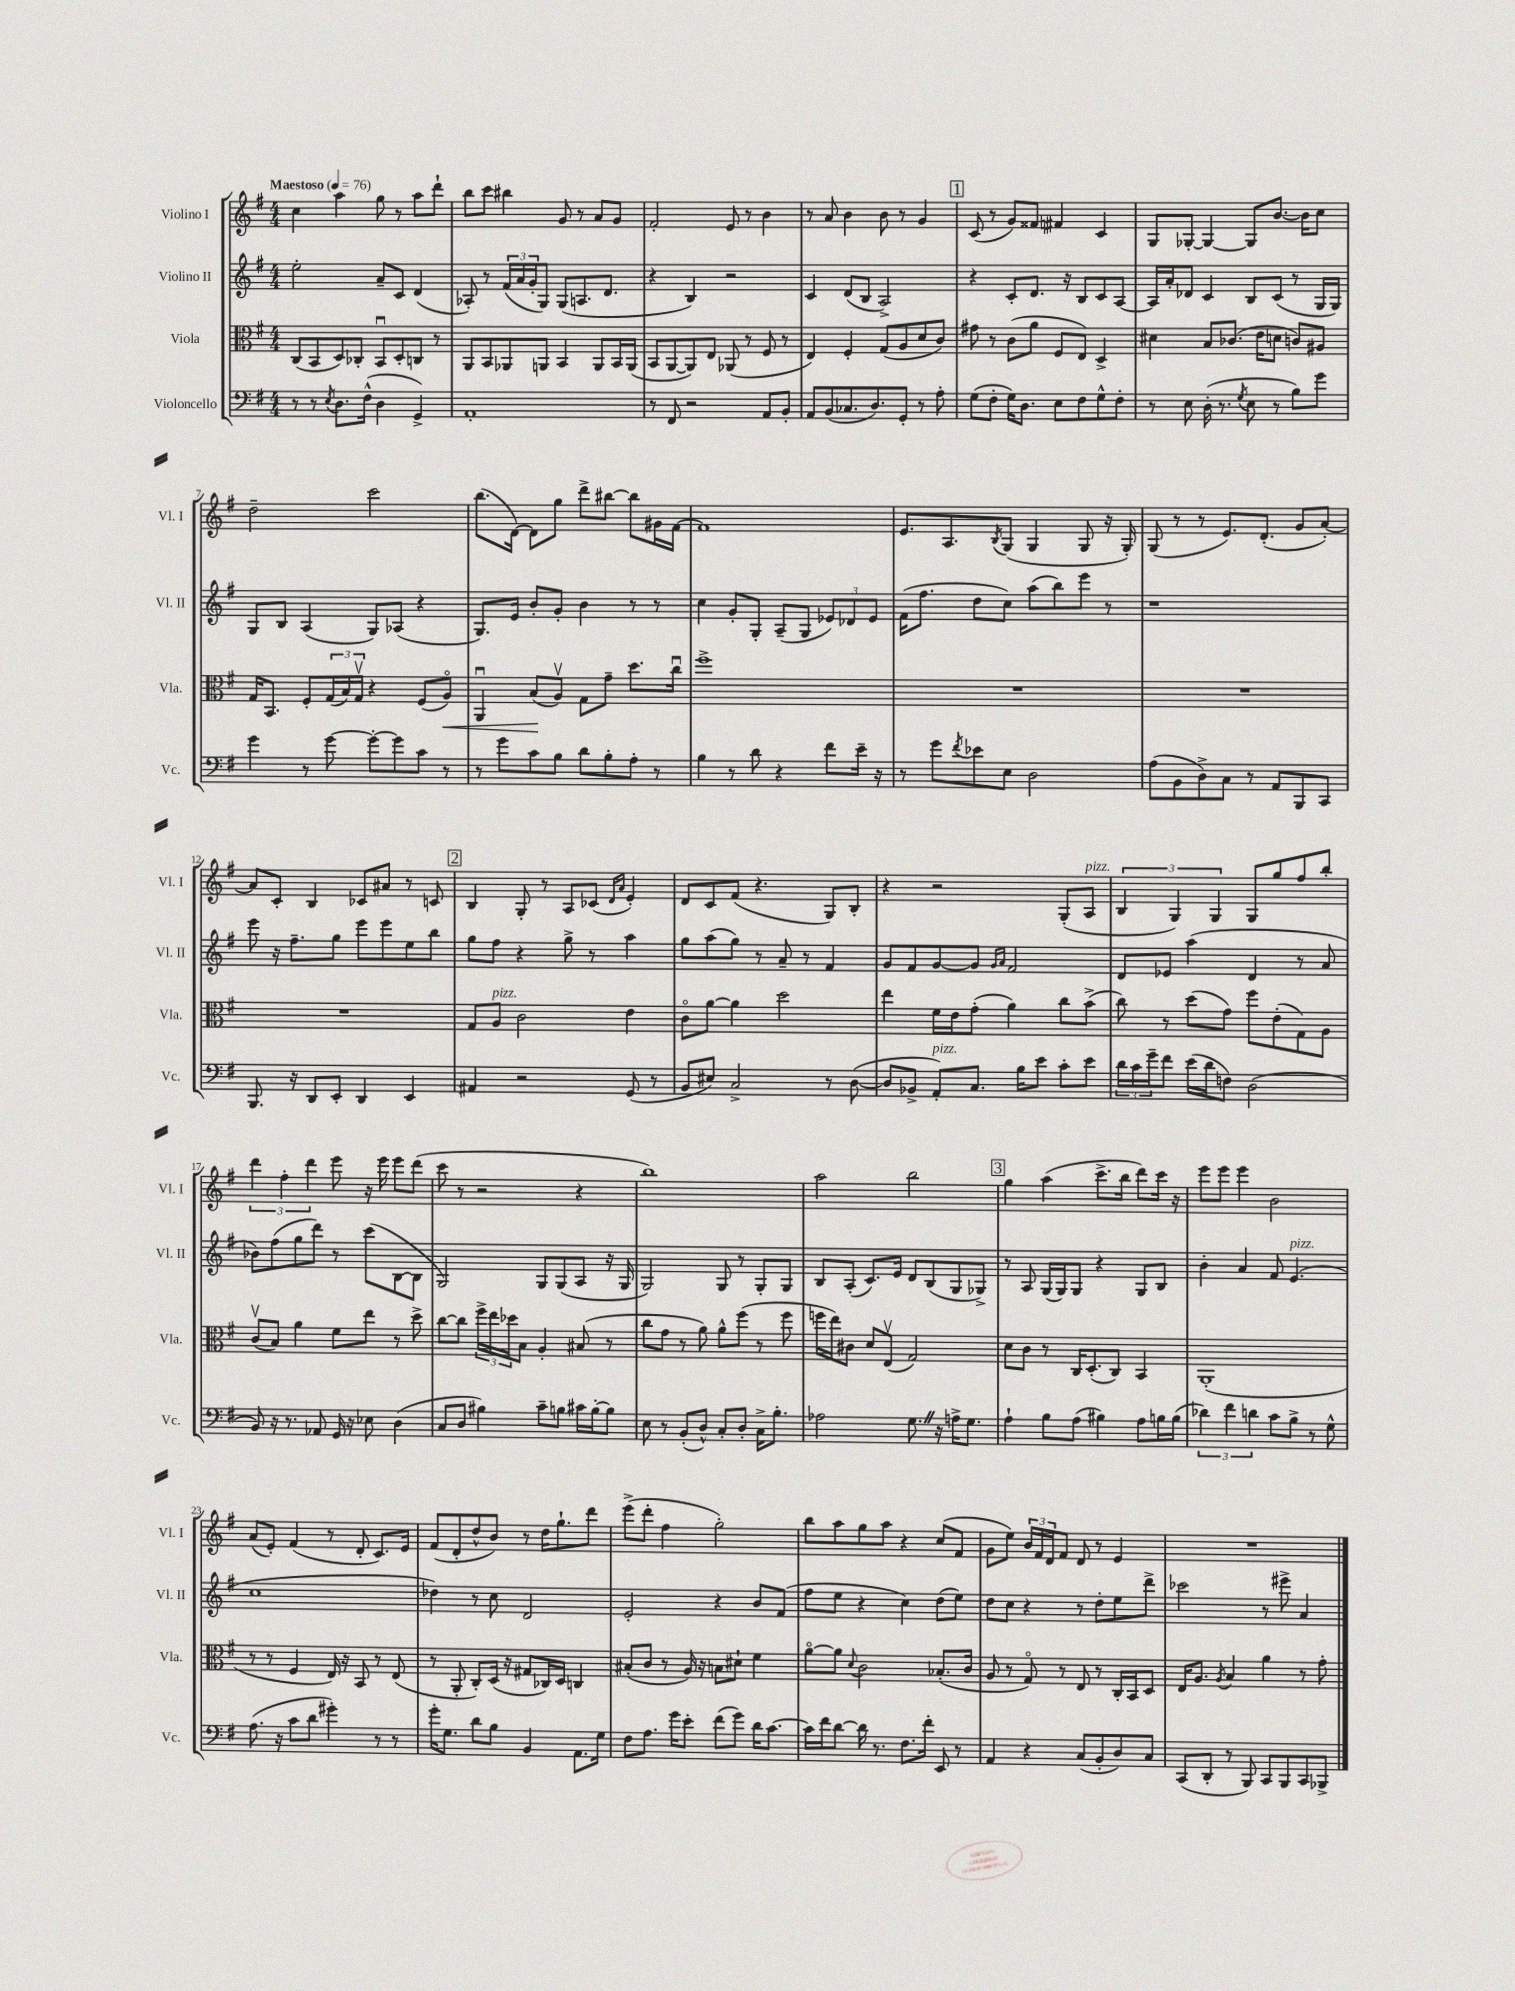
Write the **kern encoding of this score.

**kern	**kern	**dynam	**kern	**kern
*part4	*part3	*part3	*part2	*part1
*staff4	*staff3	*staff3	*staff2	*staff1
*I"Violoncello	*I"Viola	*	*I"Violino II	*I"Violino I
*I'Vc.	*I'Vla.	*	*I'Vl. II	*I'Vl. I
*clefF4	*clefC3	*	*clefG2	*clefG2
*k[f#]	*k[f#]	*	*k[f#]	*k[f#]
*M4/4	*M4/4	*	*M4/4	*M4/4
*MM76	*MM76	*	*MM76	*MM76
=1	=1	=1	=1	=1
!	!	!	!	!LO:TX:a:B:t=Maestoso
8r	(8C/L	.	2ee'\	4cc\
8r	8BB/	.	.	.
8qE/	.	.	.	.
8.D\L	8D/)	.	.	4aa\
.	8C-X'/J	.	.	.
(16F#^^\Jk	.	.	.	.
4D\	8BBu/L	.	8a~/L	8gg\
.	8D'/	.	8c/J	8r
4GG^/)	8Cn/J	.	(4d/	8aa\L
.	8r	.	.	8ddd`\J
=2	=2	=2	=2	=2
1AA'	8AA/L	.	8A-X'/)	8bb\L
.	8BB/	.	8r	8ccc\J
.	8AA-X/	.	(24f#/LL	4bb#X\
.	.	.	24a/	.
.	.	.	24g'/J	.
.	8AAn/J	.	8G/J)	.
.	4BB/	.	(8G/L	8g/
.	.	.	8.An/	8r
.	8AA/L	.	.	8a/L
.	.	.	8.d/J	.
.	16BB/L	.	.	8g/J
.	(16AA/JJ	.	.	.
=3	=3	=3	=3	=3
8r	8BB/L	.	4r	2f#'/
8FF#/	[8AA/	.	.	.
2r	8AA/])	.	4B/)	.
.	8E/J	.	.	.
.	(8AA-X/	.	2r	8e/
.	8r	.	.	8r
8AA/L	8F#/	.	.	4b\
8BB'/J	8r	.	.	.
=4	=4	=4	=4	=4
8AA/L	4E/)	.	4c/	8r
(8BB/	.	.	.	8a/
8.C-X/	4F#'/	.	(8d/L	4b\
.	.	.	8B/J	.
8.D/)	.	.	.	.
.	(8G/L	.	2A^/)	8b\
8GG'/J	8A/	.	.	8r
8r	8d/	.	.	4g/
8A'\	8c/J)	.	.	.
!!LO:REH:place=s1:t=1
=5	=5	=5	=5	=5
(8G\L	8g#X\	.	4r	(8c/
8F#'\J	8r	.	.	8r
16G\KL)	(8c\L	.	8c'/L	8g/L)
8.D\J	.	.	.	.
.	8a\J	.	8.d/J	8f##X/J
8E\L	8F#/L	.	.	4f#X/
.	.	.	16r	.
8F#\	8E/J)	.	8B/L	.
8G^^\	4D^/	.	8c/	4c/
8F#'\J	.	.	[8A/J	.
=6	=6	=6	=6	=6
8r	4d#X\	.	16A/LL]	8G/L
.	.	.	16a'/J	.
8E\	.	.	8d-X/J	[8G-X'/J
(16D'\	8B/L	.	4c/	4G-/_
8.r	.	.	.	.
.	(8.c-X/J	.	.	.
8qG/	.	.	.	.
8E\	.	.	8B/L	8G-/L]
.	16e\KL	.	.	.
8r	8dn\J	.	(8c/J	[8.b/J
8B\L)	8cn/L)	.	8r	.
.	.	.	.	16b\KL]
8g\J	8A#X/J	.	16G/LL	8cc\J
.	.	.	16G/JJ)	.
!!LO:LB:g=z
=7	=7	=7	=7	=7
4g\	16G/KL	.	8G/L	2dd~\
.	8.BB/J	.	.	.
.	.	.	8B/J	.
8r	8F#'/L	.	(4A/	.
[8g\	(24G/L	.	.	.
.	24B/)	.	.	.
.	24Gv/JJ	.	.	.
8g'\L_	4r	.	8G/L)	2ccc\
8g\]	.	.	(8A-X/J	.
8c\J	(8F#/L	.	4r	.
!	!	!LO:HP:b	!	!
8r	8A/J)	<	.	.
=8	=8	=8	=8	=8
8r	4AAu/	.	8.G/L)	(8.bb\L
8g\L	.	.	.	.
.	.	.	16e/Jk	[16d\Jk)
8c\	(8B/L	.	8b'/L	8d\L]
8B\J	8Av/J)	[	8g'/J	8gg\J
8d\L	8G\L	.	4b\	8ddd^\L
8B'\	8g~\J	.	.	[8bb#X\J
8A'\J	8.dd\L	.	8r	8bb#\L]
8r	.	.	8r	16g#X\L
.	16ccu\Jk	.	.	[16f#\JJ
=9	=9	=9	=9	=9
4B\	1ff#^	.	4cc\	1f#]
8r	.	.	8g'/L	.
8d\	.	.	8G'/J	.
4r	.	.	(8A~/L	.
.	.	.	8G/J	.
8f#\L	.	.	12e-X/L)	.
.	.	.	12d-X/	.
16e~\Jk	.	.	.	.
.	.	.	12e-/J	.
16r	.	.	.	.
=10	=10	=10	=10	=10
8r	1r	.	(16f#\KL	8.e/L
.	.	.	8.ff#\J	.
8g\L	.	.	.	.
.	.	.	.	8.A/
8qf#/	.	.	.	.
8e-X\	.	.	8dd\L	.
.	.	.	.	8qB/
8E\J	.	.	8cc\J)	(8G/J
2D\	.	.	(8aa\L	4G/
.	.	.	8bb\)	.
.	.	.	8eee\J	8G/
.	.	.	8r	16r
.	.	.	.	16G'/)
=11	=11	=11	=11	=11
(8A\L	1r	.	1r	(8G/
8BB\	.	.	.	8r
8D^\)	.	.	.	8r
8C\J	.	.	.	8.e/L)
8r	.	.	.	.
.	.	.	.	(8.d'/J
8AA/L	.	.	.	.
8BBB/	.	.	.	8g/L
8CC/J	.	.	.	[8a'/J)
!!LO:LB:g=z
=12	=12	=12	=12	=12
8.BBB/	1r	.	8eee\	8a/L]
.	.	.	16r	8c'/J
16r	.	.	8.ff#~\L	.
8DD/L	.	.	.	4B/
8EE'/J	.	.	8gg\J	.
4DD/	.	.	8eee\L	8c-X/L
.	.	.	8eee\	8a#X/J
4EE/	.	.	8ee\	8r
.	.	.	8bb\J	8cn/
!!LO:REH:place=s1:t=2
=13	=13	=13	=13	=13
4AA#X/	8G/L	.	8gg\L	4B/
!	!LO:TX:a:i:t=pizz.	!	!	!
.	8A/J	.	8ff#\J	.
2r	2c\	.	4r	8G'/
.	.	.	.	8r
.	.	.	8gg^\	8A/L
.	.	.	8r	(8c-X/J
.	.	.	.	16qqd/LL
.	.	.	.	16qqa/JJ
(8GG/	4e\	.	4aa\	4e'/)
8r	.	.	.	.
=14	=14	=14	=14	=14
8BB/L	8c\L	.	8gg\L	8d/L
8E#X/J)	[8a\J	.	(8aa\	8c/
2C^/	4a\]	.	8gg\J)	(8f#/J
.	.	.	8r	4.r
.	2dd\	.	8a~/	.
.	.	.	8r	.
8r	.	.	4f#/	8G/L)
([8D\	.	.	.	8B'/J
=15	=15	=15	=15	=15
8D/L]	4ee\	.	8g/L	4r
8BB-X^/J	.	.	8f#/	.
!LO:TX:a:i:t=pizz.	!	!	!	!
8AA'/L)	16f#\LL	.	[8g/	2r
.	16e\J	.	.	.
8.C/J	(8g'\J	.	8g/J]	.
.	.	.	16qqg/LL	.
.	.	.	16qqa/JJ	.
.	4a\)	.	2f#/	.
16B\KL	.	.	.	.
8e\J	.	.	.	.
8c'\L	8cc\L	.	.	(8G'/L
!	!	!	!	!LO:TX:a:i:t=pizz.
8e\J	(8b^\J	.	.	8A/J
=16	=16	=16	=16	=16
24d\LL	8cc\)	.	8d/L	6B/
24c\	.	.	.	.
24g~\J	.	.	.	.
8f#\J	8r	.	8e-X/J	.
.	.	.	.	6G/)
(16e\LL	(8dd\L	.	(4aa\	.
16d\J	.	.	.	.
.	.	.	.	6G/
8Fn\J)	8g\J)	.	.	.
(2D\	8ff#\L	.	4d/	8G/L
.	(8e'\	.	.	8gg/
.	8G\)	.	8r	8ff#/
.	8A\J	.	8a/	8bb'/J
!!LO:LB:g=z
=17	=17	=17	=17	=17
8BB/)	(8cv/L	.	8b-X\L)	6ddd\
16r	8B/J)	.	(8ff#\	.
.	.	.	.	6ff#'\
8.r	.	.	.	.
.	4a\	.	8gg\	.
.	.	.	.	6ddd\
8AA-X/	.	.	8ddd\J)	.
16GG/	8f#\L	.	8r	8eee\
16r	.	.	.	.
8E-X\	8ee\J	.	(8ccc\L	16r
.	.	.	.	16eee\
(4D\	8r	.	[8B\	8eee\L
.	8dd^\	.	8B\J]	(8ddd\J
=18	=18	=18	=18	=18
8C/L	[8cc\L	.	2G/)	8ccc\
8D/J	8cc\J]	.	.	8r
4B#X\)	24ff#^\LL	.	.	2r
.	24ee\	.	.	.
.	24dd-X\J	.	.	.
.	8B\J	.	.	.
8c~\L	4A'/	.	8G/L	.
8Bn\J	.	.	(8G/	.
16c#X\LL	(8B#X/	.	8A/J	4r
[16B'\J	.	.	.	.
8B\J]	8r	.	16r	.
.	.	.	16G/	.
=19	=19	=19	=19	=19
8E\	8cc\L	.	2G/)	1bb)
8r	8g\J	.	.	.
(8BB'/L	8r	.	.	.
8D^^/J)	8a\)	.	.	.
8C'/L	8a^^\L	.	8G/	.
8D'/J	(8ff#\J	.	8r	.
16C^\KL	8r	.	8G'/L	.
8.B'\J	.	.	.	.
.	8ff#\	.	8G/J	.
=20	=20	=20	=20	=20
2A-X\	16ffn\LL	.	8B/L	2aa\
.	16ee\J)	.	.	.
.	8c#X\J	.	(8A'/J	.
.	8d/L	.	8.c/L)	.
.	(8Ev/J	.	.	.
.	.	.	16e/Jk	.
8.GZ\	2G/)	.	8d/L	2bb\
.	.	.	(8B/	.
16r	.	.	.	.
16An^\KL	.	.	8G/	.
8.G\J	.	.	.	.
.	.	.	8G-X^/J)	.
!!LO:REH:place=s1:t=3
=21	=21	=21	=21	=21
4A`\	8d\L	.	8r	4gg\
.	8c\J	.	8A/	.
8B\L	8r	.	(16G/LL	(4aa\
.	.	.	16G/J)	.
(8A\J	16C/KL	.	8G/J	.
.	(8.D'/	.	.	.
4B#X\)	.	.	4r	8.ccc^\L
.	8C/J)	.	.	.
.	.	.	.	16bb\Jk
8A\L	4BB/	.	8G/L	8ddd\L)
16Bn\L	.	.	8B/J	16ccc\Jk
(16B\JJ	.	.	.	16r
=22	=22	=22	=22	=22
6d-X\)	(1AA'	.	4b'\	8eee\L
.	.	.	.	8eee\J
6f#\	.	.	.	.
.	.	.	4a/	4eee\
6dn\	.	.	.	.
8c\L	.	.	8f#/	2b\
!	!	!	!LO:TX:a:i:t=pizz.	!
8B^\J	.	.	(4.e/	.
8r	.	.	.	.
8G^^\	.	.	.	.
!!LO:LB:g=z
=23	=23	=23	=23	=23
(8.A\	8r	.	1cc	(8a/L
.	8r	.	.	8e'/J)
16r	.	.	.	.
8c\L	4F#/	.	.	(4f#/
8d\J	.	.	.	.
4g#X'\)	16E/)	.	.	8r
.	16r	.	.	.
.	8BB/	.	.	8d'/
8r	8r	.	.	8.c/L)
8r	(8E/	.	.	.
.	.	.	.	16e/Jk
=24	=24	=24	=24	=24
16g'\KL	8r	.	4dd-X\)	(8f#/L
8.G\J	.	.	.	.
.	8AA'/	.	.	8d'/
8d\L	8C'/L)	.	8r	8dd^^/
8B\J	(16D/Jk	.	8cc\	8b/J)
.	16r	.	.	.
4BB/	8G#X/L	.	2d/	8r
.	16C-X/L)	.	.	16dd\KL
.	16D/JJ	.	.	8.gg`\
8.AA\L	4Cn/	.	.	.
.	.	.	.	8ddd\J
16G\Jk	.	.	.	.
=25	=25	=25	=25	=25
8F#\L	(8B#X'/L	.	2e'/	(8eee^\L
8.A\J	8c/J	.	.	8ddd'\J
.	8r	.	.	4ff#\
16g\KL	.	.	.	.
8e'\J	16A/)	.	.	.
.	16r	.	.	.
(8f#\L	8Bn\L	.	4r	2gg'\)
8g\J)	8d#X`\J	.	.	.
16d\KL	4f#\	.	8b/L	.
[8.c\J	.	.	.	.
.	.	.	(8f#/J	.
=26	=26	=26	=26	=26
16c\LL]	[8a\L	.	8ff#\L	8bb\L
16f#\J	.	.	.	.
[8d\J	8a\J]	.	8ee\J	8aa\
.	8qqd/	.	.	.
16d\]	2c\	.	4r	8gg\
8.r	.	.	.	.
.	.	.	.	8aa\J
8.F#\L	.	.	4cc\)	4r
16f#'\Jk	.	.	.	.
8EE/	(8.B-X'/L	.	(8dd\L	(8cc/L
8r	.	.	8ee\J)	8f#/J
.	16c/Jk	.	.	.
=27	=27	=27	=27	=27
4AA/	8A/	.	8dd\L	8g\L
.	8r	.	8cc\J	8ee\J)
4r	8G/)	.	4r	24b/LL
.	.	.	.	24f#/
.	.	.	.	24d/J
.	8r	.	.	8f#/J
(8C/L	8E/	.	8r	8d/
8BB'/	8r	.	8dd'\L	8r
8D/)	16C'/LL	.	8ee\	4e/
.	16BB/J	.	.	.
8C/J	8D/J	.	8ddd^\J	.
=28	=28	=28	=28	=28
(8CC/L	16E/KL	.	2ccc-X\	1r
.	8.A/J	.	.	.
8DD'/J	.	.	.	.
.	8qA/	.	.	.
8r	4B/	.	.	.
8BBB/)	.	.	.	.
8CC/L	4a\	.	8r	.
8BBB/	.	.	8eee#X^\	.
8CC/	8r	.	4a/	.
8BBB-X^/J	8g'\	.	.	.
==	==	==	==	==
*-	*-	*-	*-	*-
